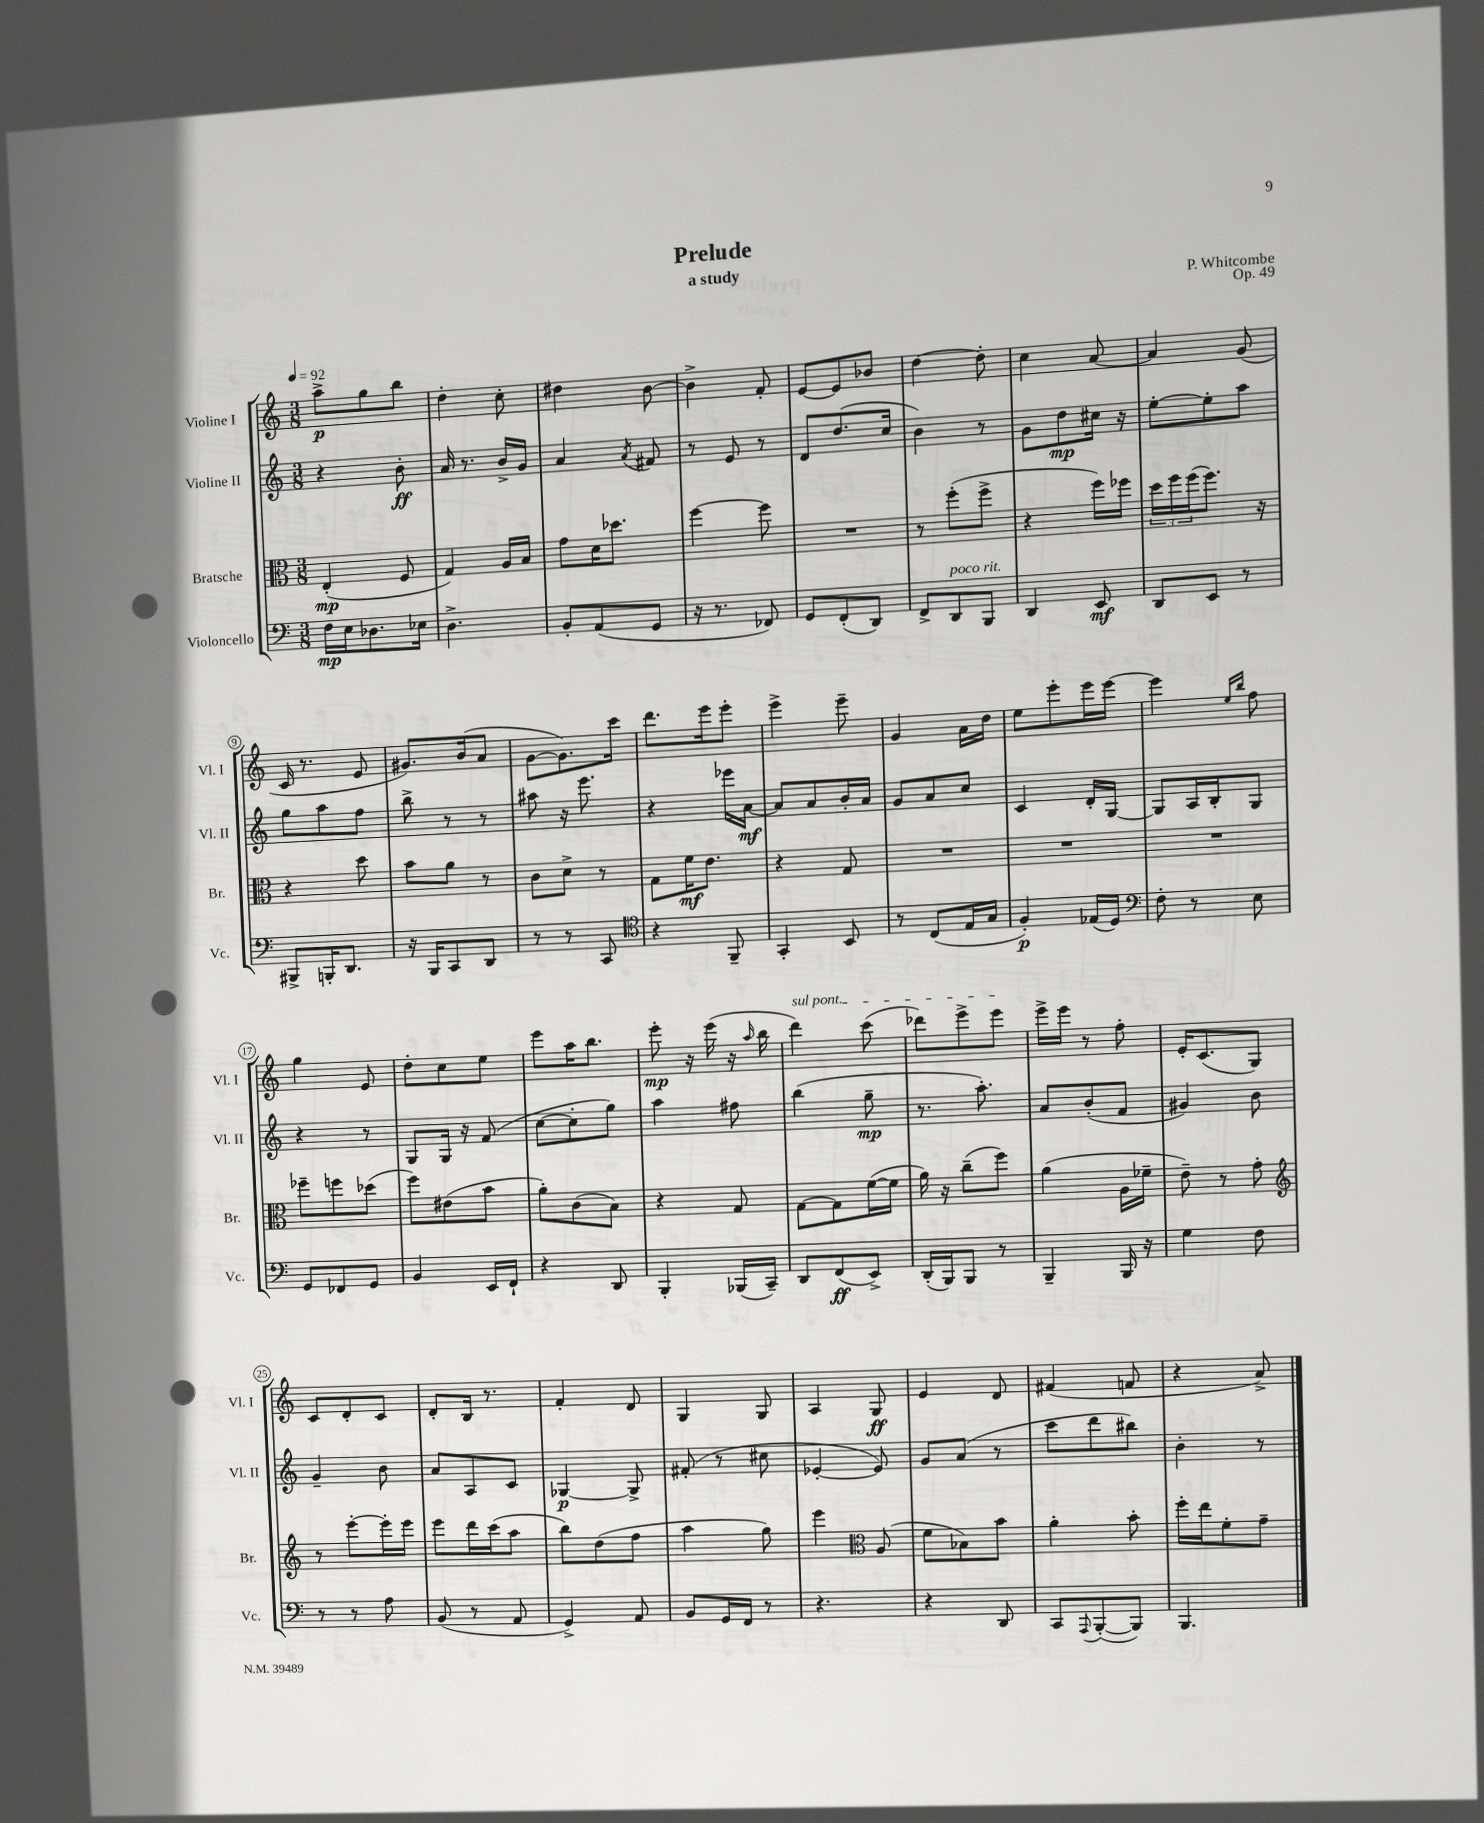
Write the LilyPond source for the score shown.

\header { title = "Prelude" composer = "P. Whitcombe" subtitle = "a study" opus = "Op. 49" }
<<
\new StaffGroup <<
\new Staff = "s0" \with { instrumentName = "Violine I" shortInstrumentName = "Vl. I" } {
    \clef treble \key c \major \numericTimeSignature \time 3/8 \tempo 4 = 92
    a''8->\p g''8 b''8 |
    d''4-. c''8-. |
    dis''4 b'8~ |
    b'4-> f'8-. |
    e'8~ e'8 bes'8 |
    d''4~ d''8-. |
    c''4 a'8~ |
    a'4 g'8( |
    c'16 r8. e'8 |
    gis'8.) b'16( a'8 |
    g'8~ g'8.) c'''16 |
    d'''8. e'''16 e'''8-. |
    e'''4-> e'''8-- |
    g'4 a'16 d''16 |
    e''8 e'''8-. e'''16 e'''16~ |
    e'''4 \grace { e''16 b''16 } f''8 |
    g''4 e'8 |
    d''8-. c''8 e''8 |
    e'''8 a''16 b''8. |
    e'''8-.\mp r16 e'''16( r16 \grace { a''16 } b''16 |
    \once \override TextSpanner.bound-details.left.text = \markup { \italic "sul pont." } d'''4\startTextSpan) c'''8( |
    des'''8) e'''8-> e'''8\stopTextSpan |
    e'''16-> e'''16 r8 f''8-. |
    e'16-. c'8.( g8) |
    c'8 d'8-. c'8 |
    d'8-. b16 r8. |
    f'4-. d'8 |
    g4 g8 |
    a4 g8\ff |
    e'4 d'8 |
    fis'4( f'8 |
    r4 a'8->) \bar "|." |
}
\new Staff = "s1" \with { instrumentName = "Violine II" shortInstrumentName = "Vl. II" } {
    \clef treble \key c \major \numericTimeSignature \time 3/8
    r4 b'8-.\ff |
    a'16 r8. b'16-> g'16 |
    a'4 \acciaccatura { a'8 } fis'8 |
    r8 e'8 r8 |
    d'8 d''8.( c''16 |
    b'4) r8 |
    g'8 d''8\mp cis''16 r16 |
    e''8~-. e''8-. a''8 |
    g''8 a''8 f''8 |
    b''8-> r8 r8 |
    ais''8 r16 e'''8. |
    r4 ees'''16 a'16~\mf |
    a'8 a'8 b'16-. a'16 |
    g'8 a'8 c''8 |
    c'4 d'16-. g16~ |
    g8 a16 b16-. g8 |
    r4 r8 |
    g8 g16 r16 f'8( |
    c''8~ c''8-. g''8) |
    a''4 fis''8 |
    b''4( g''8--\mp |
    r8. a''8.-.) |
    a'8 b'8-.( f'8 |
    gis'4) b'8 |
    g'4-- b'8 |
    a'8 a8 c'8 |
    ges4~\p ges8-> |
    fis'8-.( r8 cis''8 |
    ees'4~-. ees'8) |
    g'8 a'8( r8 |
    c'''8 d'''8 bis''8) |
    b'4-. r8 \bar "|." |
}
\new Staff = "s2" \with { instrumentName = "Bratsche" shortInstrumentName = "Br." } {
    \clef alto \key c \major \numericTimeSignature \time 3/8
    e4-.\mp( f8 |
    g4) a16 b16 |
    g'8 d'16 des''8. |
    f''4~ f''8 |
    R4. |
    r8 f''8-.( f''8-> |
    r4 f''16) fes''16 |
    \tuplet 3/2 { d''16 f''16 f''16( } f''8.) r16 |
    r4 d''8 |
    b'8 a'8 r8 |
    c'8 d'8-> r8 |
    g8 f'16\mf e'8. |
    r4 g8 |
    R4. |
    R4. |
    R4. |
    fes''8-- f''8 des''8( |
    f''8) eis'8( b'8 |
    a'8-.) c'8( b8) |
    r4 g8 |
    g8~ g8 f'16~( f'16 |
    a'16) r16 c''8--( f''8) |
    a'4( a16 fes'16-- |
    e'8--) r8 g'8-. |
    \clef treble r8 e'''8~-. e'''16-. e'''16 |
    e'''8 d'''16 c'''16( a''8 |
    b''8) d''8( f''8 |
    a''4 g''8) |
    e'''4 \clef alto a8( |
    f'8 bes8) b'8 |
    a'4-. b'8-. |
    f''16-. e''16 f'8-. g'8-- \bar "|." |
}
\new Staff = "s3" \with { instrumentName = "Violoncello" shortInstrumentName = "Vc." } {
    \clef bass \key c \major \numericTimeSignature \time 3/8
    f16\mp e16 des8. ees16 |
    d4.-> |
    b,8-. a,8( g,8 |
    r16 r8. fes,8) |
    g,8 f,8-.( d,8) |
    f,8-> d,8^\markup { \italic "poco rit." } b,,8 |
    d,4 e,8\mf |
    d,8 e,8 r8 |
    bis,,8-> b,,16-. d,8. |
    r16 b,,16 c,8 d,8 |
    r8 r8 c,8 |
    \clef tenor r4 f,8-- |
    g,4-. b,8 |
    r8 c8( e16 g16 |
    f4-.\p) ees16( d16) |
    \clef bass f8-. r8 e8 |
    g,8 fes,8 g,8 |
    b,4 e,16 f,16-! |
    r4 d,8 |
    b,,4-. bes,,16( c,16--) |
    d,8 f,8\ff( e,8->) |
    d,16-.( b,,16) b,,8 r8 |
    b,,4-- b,,16 r16 |
    g4 f8 |
    r8 r8 a8 |
    b,8( r8 a,8 |
    g,4->) a,8 |
    b,8 g,16 f,16 r8 |
    r4. |
    r4 d,8 |
    c,8 \appoggiatura { a,,8 } b,,8~-.( b,,8) |
    b,,4. \bar "|." |
}
>>
>>
\layout { \context { \Score \override BarNumber.stencil = #(make-stencil-circler 0.1 0.3 ly:text-interface::print) } }
